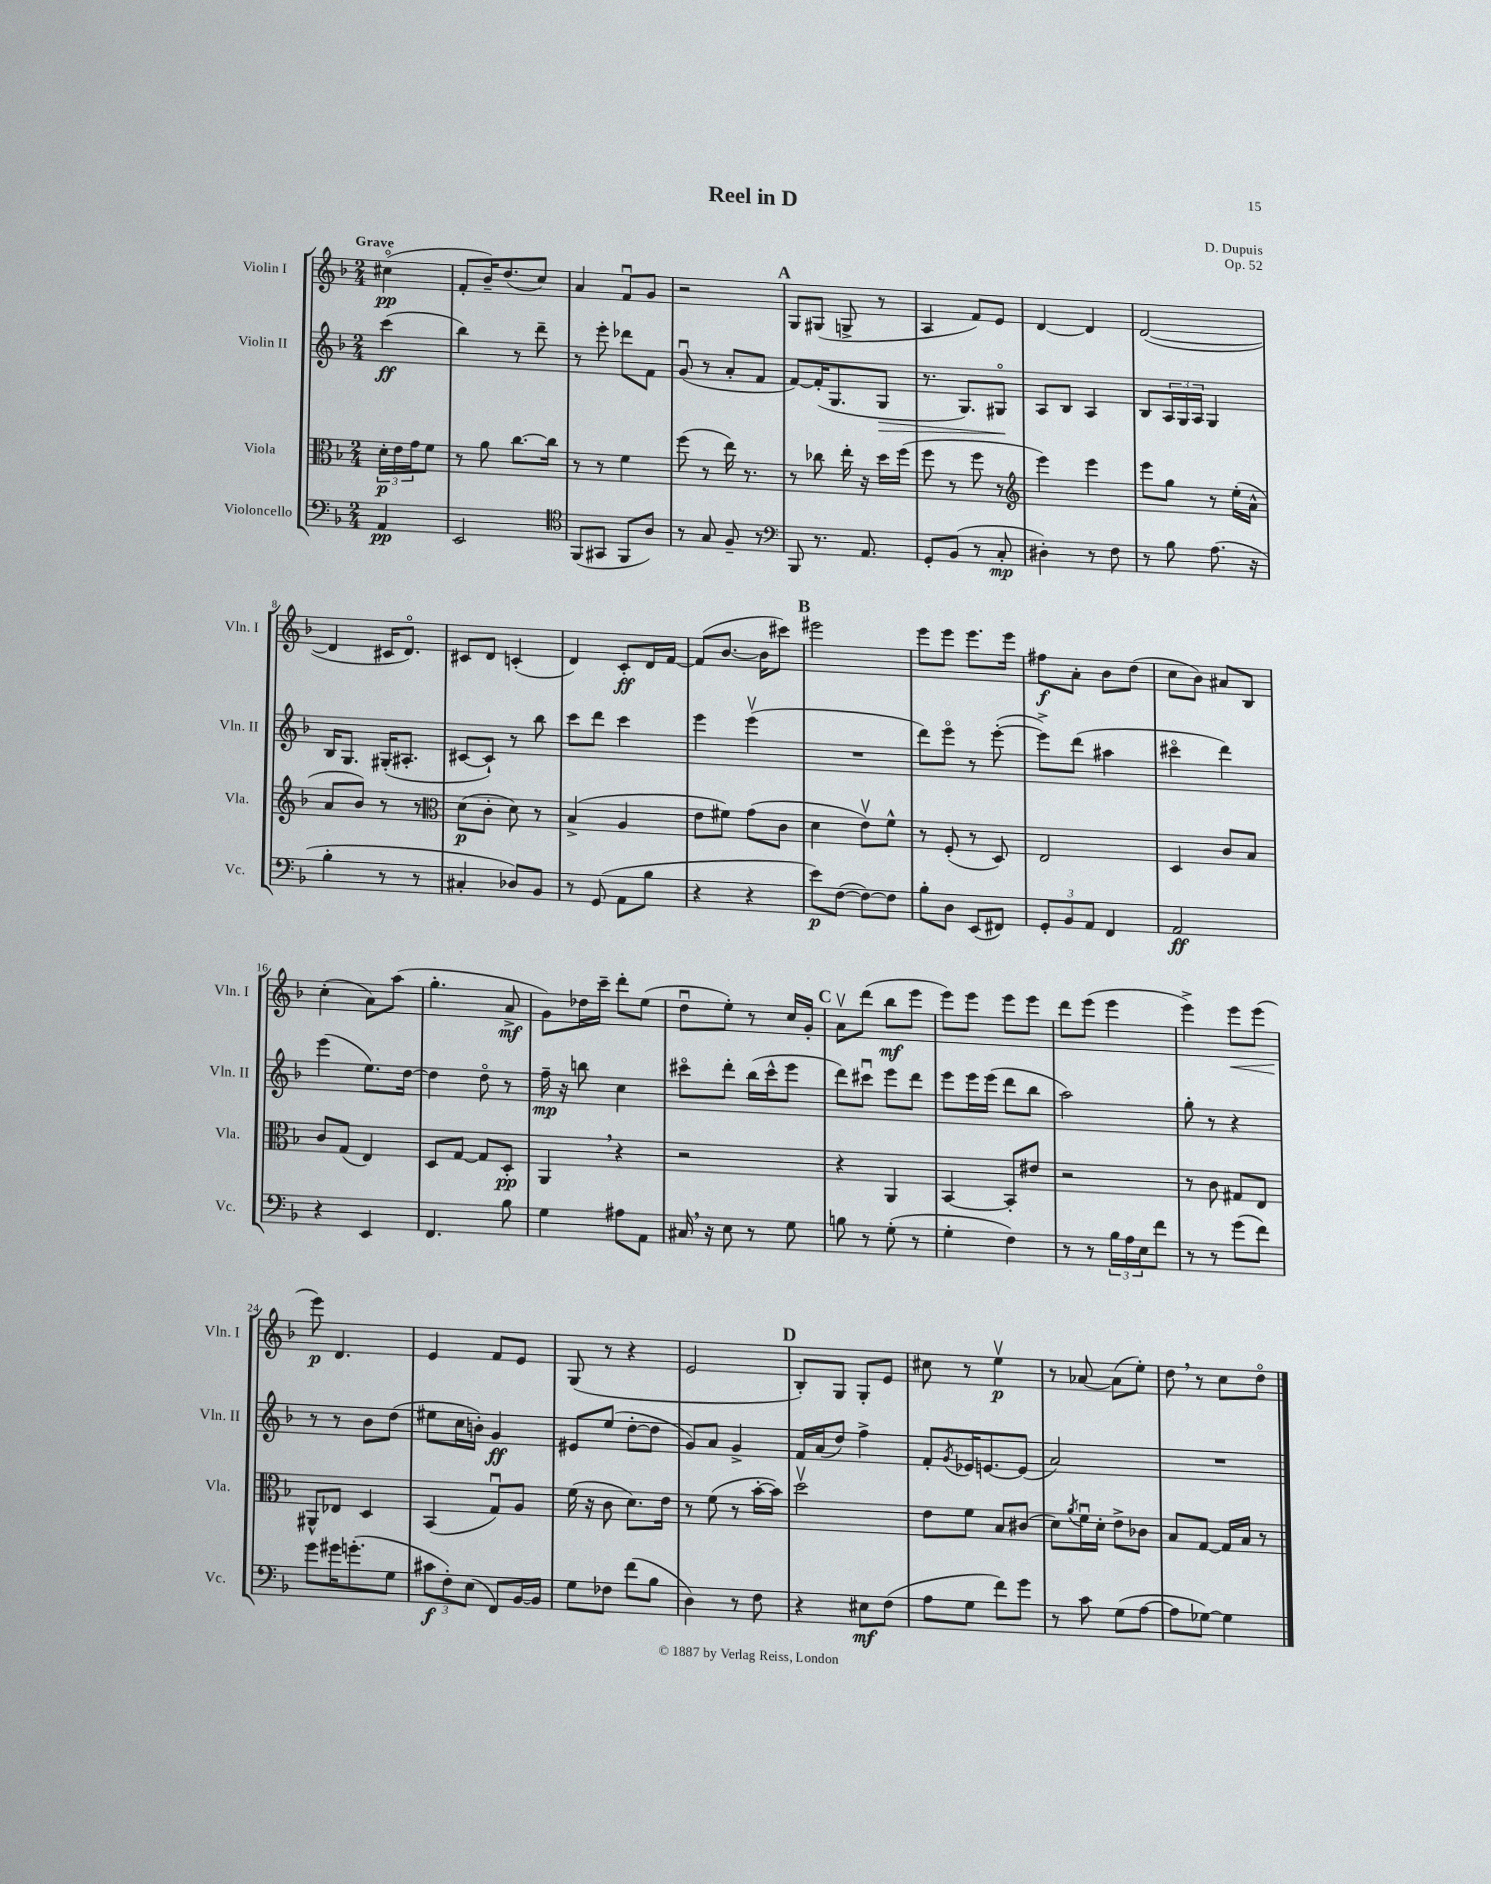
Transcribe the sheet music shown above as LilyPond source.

\header { title = "Reel in D" composer = "D. Dupuis" opus = "Op. 52" }
<<
\new StaffGroup <<
\new Staff = "s0" \with { instrumentName = "Violin I" shortInstrumentName = "Vln. I" } {
    \clef treble \key f \major \numericTimeSignature \time 2/4 \partial 4 \tempo "Grave"
    cis''4\flageolet\pp( |
    f'8-. bes'16--) d''8.( c''8) |
    a'4 f'8\downbow g'8 |
    r2 |
    \mark \markup { \bold "A" } g8 gis8( g8-> r8 |
    a4 f'8) e'8 |
    d'4~ d'4 |
    d'2~( |
    d'4 cis'16 d'8.\flageolet) |
    cis'8 d'8 c'4-.( |
    d'4) c'8-.\ff d'16 f'16~ |
    f'8( bes'8.~ bes'16 cis'''8) |
    \mark \markup { \bold "B" } eis'''2 |
    e'''8 e'''8 e'''8. e'''16 |
    fis''8\f a'8-. bes'8 d''8( |
    c''8 bes'8) ais'8 bes8 |
    c''4-.( a'8) a''8( |
    g''4.-. a'8->\mf |
    g'8) des''16 c'''16-- d'''8-. e''8( |
    d''8\downbow e''8-.) r8 c''16 g'16-. |
    \mark \markup { \bold "C" } a'8\upbow d'''8( bes''8\mf e'''8 |
    e'''8) e'''8 e'''8 e'''8 |
    d'''8 e'''8( e'''4 |
    e'''4->) e'''8\< e'''8( |
    e'''8\p\!) d'4. |
    e'4 f'8 e'8 |
    g8( r8 r4 |
    e'2 |
    \mark \markup { \bold "D" } bes8-.) g8 g8-. e'8 |
    cis''8 r8 e''4\upbow\p |
    r8 aes'8~ aes'8( e''8-.) |
    d''8 \breathe r8 c''8 d''8\flageolet \bar "|." |
}
\new Staff = "s1" \with { instrumentName = "Violin II" shortInstrumentName = "Vln. II" } {
    \clef treble \key f \major \numericTimeSignature \time 2/4 \partial 4
    c'''4\ff( |
    bes''4) r8 d'''8-- |
    r8 e'''8-. des'''8 f'8 |
    g'8\downbow( r8 a'8-. f'8 |
    \mark \markup { \bold "A" } f'8~) f'16-.( g8. g8\> |
    r8. g8.) gis8\flageolet\! |
    a8 bes8 a4 |
    bes8 \tuplet 3/2 { a16 g16 a16 } g4 |
    bes16 g8. gis16-.( ais8.-. |
    cis'8~ cis'8-!) r8 bes''8 |
    c'''8 d'''8 c'''4 |
    e'''4 e'''4\upbow( |
    \mark \markup { \bold "B" } R2 |
    d'''8) e'''8\flageolet r8 e'''8~-.( |
    e'''8->) d'''8( ais''4 |
    cis'''4\flageolet d'''4) |
    e'''4( e''8.) d''16~ |
    d''4 d''8\flageolet r8 |
    f''16--\mp r16 b''8 c''4 |
    cis'''8\flageolet d'''8-. bes''16( cis'''16-^ e'''8 |
    \mark \markup { \bold "C" } d'''8) cis'''8\downbow e'''8 d'''8 |
    e'''8 e'''16 e'''16( d'''8 bes''8 |
    a''2) |
    g''8-. r8 r4 |
    r8 r8 bes'8 d''8( |
    eis''8 c''16 b'16-.) g'4\ff |
    eis'8 e''8( d''8~-. d''8 |
    g'8) a'8 g'4-> |
    \mark \markup { \bold "D" } f'16 a'16( d''8) f''4-> |
    f'8-. \acciaccatura { g'8 } ees'16 e'8.~ e'8( |
    a'2) |
    R2 \bar "|." |
}
\new Staff = "s2" \with { instrumentName = "Viola" shortInstrumentName = "Vla." } {
    \clef alto \key f \major \numericTimeSignature \time 2/4 \partial 4
    \tuplet 3/2 { d'16-.\p e'16 g'16 } f'8 |
    r8 a'8 c''8.~ c''16 |
    r8 r8 f'4 |
    f''8( r8 e''16) r8. |
    \mark \markup { \bold "A" } r8 ces''8 e''16-. r16 d''16 f''16( |
    f''8 r8 f''8 r8 |
    \clef treble e'''4) e'''4 |
    e'''8 g''8 r8 e''16-.( a'16-^ |
    a'8 bes'8) r8 r8 |
    \clef alto d'8\p( c'8-. d'8) r8 |
    bes4->( a4 |
    e'8 fis'8) g'8( c'8 |
    \mark \markup { \bold "B" } d'4 e'8\upbow) f'8-^ |
    r8 f8-.( r8 d8) |
    e2 |
    d4 c'8 bes8 |
    c'8 g8( e4) |
    d8 g8~ g8 d8-.\pp |
    a,4 \breathe r4 |
    r2 |
    \mark \markup { \bold "C" } r4 a,4 |
    bes,4~ bes,8-. eis'8 |
    r2 |
    r8 c'8 gis8 e8 |
    ais,8-^ ees8 d4 |
    bes,4( g8\downbow) a8 |
    f'16( r16 c'8 d'8.) e'16 |
    r8 f'8( r8 bes'16~-. bes'16) |
    \mark \markup { \bold "D" } d''2\upbow |
    e'8 f'8 bes8 cis'8( |
    d'8) \acciaccatura { a'8 } f'16\downbow d'16-. e'8-> ces'8 |
    bes8 g8~ g16 bes16 r8 \bar "|." |
}
\new Staff = "s3" \with { instrumentName = "Violoncello" shortInstrumentName = "Vc." } {
    \clef bass \key f \major \numericTimeSignature \time 2/4 \partial 4
    a,4\pp |
    e,2 |
    \clef tenor f,8( gis,8 f,8 a8) |
    r8 g8 f8-- r8 |
    \mark \markup { \bold "A" } \clef bass bes,,8 r8. a,8. |
    g,8-. bes,8( r8 c8-.\mp |
    dis4-.) r8 f8 |
    r8 bes8 a8.( r16 |
    bes4-. r8 r8 |
    cis4-. des8) bes,8 |
    r8 g,8( a,8 bes8 |
    r4 r4 |
    \mark \markup { \bold "B" } e'8\p) f8~( f8~) f8 |
    bes8-. d8 e,8( fis,8) |
    \tuplet 3/2 { g,8-. bes,8 a,8 } f,4 |
    a,2\ff |
    r4 e,4 |
    f,4. bes8 |
    g4 ais8 a,8 |
    cis16 \breathe r16 e8 r8 g8 |
    \mark \markup { \bold "C" } b8 r8 g8-.( r8 |
    g4-. f4) |
    r8 r8 \tuplet 3/2 { bes16 a16 e16 } f'8 |
    r8 r8 g'8( f'8) |
    g'8 gis'16 g'8.-.( g8 |
    \tuplet 3/2 { cis'8\f f8-.) e8( } f,8) bes,16~ bes,16 |
    g8 fes8 f'8( bes8 |
    d4) r8 f8 |
    \mark \markup { \bold "D" } r4 eis8\mf f8( |
    a8 g8 f'8) g'8 |
    r8 c'8 g8( a8~ |
    a8 ges8~) ges4 \bar "|." |
}
>>
>>
